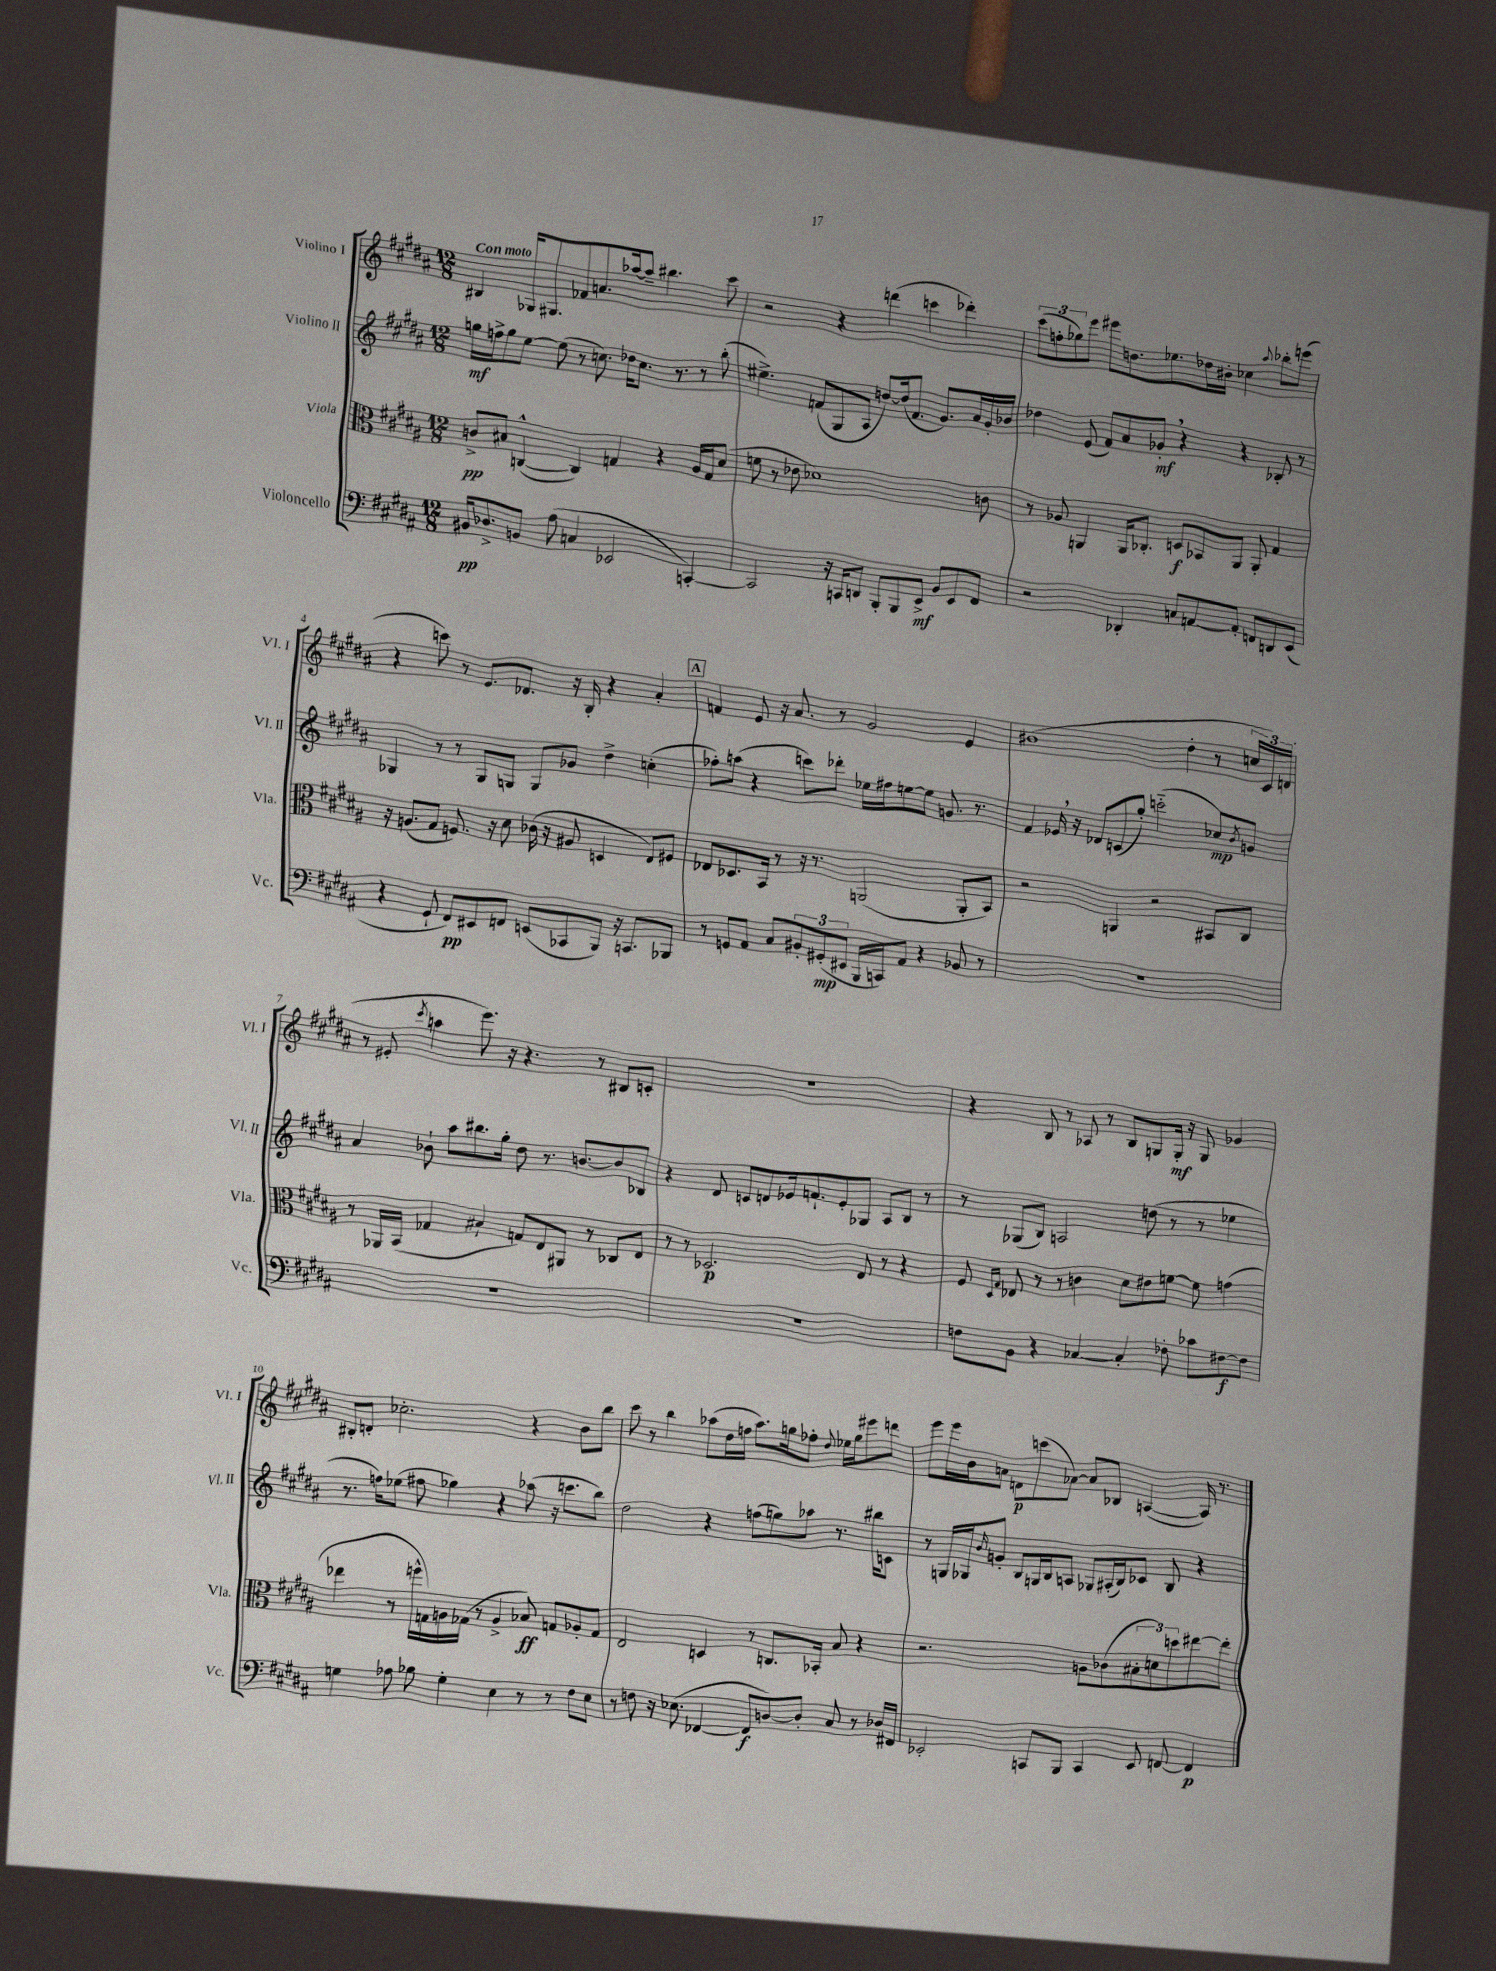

**kern	**kern	**kern	**kern
*staff4	*staff3	*staff2	*staff1
*clefF4	*clefC3	*clefG2	*clefG2
*k[f#c#g#d#a#]	*k[f#c#g#d#a#]	*k[f#c#g#d#a#]	*k[f#c#g#d#a#]
*M12/8	*M12/8	*M12/8	*M12/8
16BB#	8c^	16gg	4B#
8.D-^	.	16ff^	.
.	8B#	8gg	.
8BB	([4C^^	[8ee	16G-
.	.	.	8.G#
(8A#	.	(8ee]	.
4C	4C])	8r	8f-
.	.	8.cc)	8.a
2EE-	4G	.	.
.	.	16dd-	[16aa-
.	.	8.cc	8aa-~]
.	4r	.	4.bb#
.	.	8.r	.
[4CC')	16A#	8r	.
.	16G	.	.
.	(8d#	(8bb'	8ccc#
=	=	=	=
2CC]	8f	4.ee#^)	2r
.	8r	.	.
.	8e-	.	.
.	1d-)	(8f	.
16r	.	8G#	4r
16CC	.	.	.
8DD	.	8A#	.
8BBB'	.	[8dd)	(4ddd
8BBB	.	(16dd]	.
.	.	8.f	.
8EE^	.	.	4ccc
8BB	.	8.g#)	.
8EE	.	.	4ddd-')
.	.	16a#	.
8FF#	8c	16g#'	.
.	.	16b-	.
=	=	=	=
2r	8r	4dd-	(12ccc#
.	.	.	12ff'
.	8A-	.	.
.	.	.	12gg-)
.	4AA	(8e	8eee
.	.	8f#)	8eee#
4DD-'	16AA	8a#	8.dd
.	8.C-'	.	.
.	.	8g-'	.
.	.	.	8.ee-
8C	8D	4r	.
[8AA	8BB-	.	16dd-
.	.	.	16b#'
8AA']	8AA	4r	4cc-
8FF	8AA'	.	.
.	.	.	8qqaa#
8DD	4G#	8B-'	8bb-'
(8EE	.	8r	(8eee
=	=	=	=
4r	16r	4G-	4r
.	(8.A	.	.
8GG#`	8G#	8r	8ccc)
8FF#)	8.F)	8r	8r
8EE#	.	8G-	8.e
.	16r	.	.
8FF	8d#	8G	.
.	.	.	8.d-
(8EE	(16c-	8G	.
.	16r	.	.
8CC-	8A#	8g-	16r
.	.	.	16B'
8BBB)	4D	4dd#^	4r
16r	.	.	.
8.CC	.	.	.
.	8E)	(4cc'	4a#'
8BBB-	8F#	.	.
=	=	=	=
8r	8E-	8ff-')	4f
8GG	8.D-	(8aa	.
8AA#	.	4r	8e
.	16BB	.	.
8C#	8r	.	16r
.	.	.	8.a#
12BB#'	16r	8ccc)	.
.	8.r	.	.
(12GG#'	.	.	.
.	.	8ddd-'	8r
12EE#	.	.	.
16BBB	(2AA	16ee-	2g#
16CC)	.	16ff#	.
8AA#	.	[8ee	.
4r	.	8ee]	.
.	.	8.g	.
8BB-	8AA'	.	4e
.	.	8.r	.
8r	8BB)	.	.
=	=	=	=
1.r	2r	4f#	(1b#
.	.	16e-	.
.	.	16r	.
.	.	8d-	.
.	4AA	(8c	.
.	.	8gg#')	.
.	2r	(2ccc'~	.
.	.	.	4dd#'
.	8BB#	8cc-)	8r
.	.	8qb	.
.	8C#	8g	24cc
.	.	.	24c#)
.	.	.	(24d
=	=	=	=
1.r	8r	4a#	8r
.	16AA-	.	8e#'
.	(16BB	.	.
.	.	.	8qccc#
.	4G-	8b-`	4aa
.	.	8aa#	.
.	4B#`	8.bb#	8.eee)
.	.	16gg#'	16r
.	8G)	8dd#	4.r
.	8E	8.r	.
.	8AA#	.	.
.	.	[8.b	.
.	8r	.	8r
.	8C-	8b]	8B#
.	8E	8B-	8c'
=	=	=	=
1.r	8r	4r	1.r
.	8r	.	.
.	2.D-	8d#	.
.	.	8c	.
.	.	8d	.
.	.	16e-	.
.	.	8.f`	.
.	.	8e-'	.
.	8E	8G-	.
.	8r	8A#	.
.	4r	8B	.
.	.	8r	.
=	=	=	=
8F	8F#	8r	4r
.	16qqD#	.	.
.	16qqG#	.	.
8BB	8E-	(8G-	.
4r	8r	8B)	8B
.	8r	2A	8r
[4C-	4c	.	8A-
.	.	.	8r
4C-']	8d#	.	8B
.	8e#	(8dd	8G
8F-'	[8f	8r	16G'
.	.	.	16r
8c-	8f]	8r	8G
[8F#	(4g	4ee-	4g-
8F#]	.	.	.
=	=	=	=
4G	4ee-	8.r	8B#'
.	.	.	8d'
.	.	16ff)	.
8A-	8r	(8ee-	2.cc-'
8B-	16ff^^	8ff#	.
.	16G)	.	.
4G'	16A	4gg-)	.
.	(16G-	.	.
.	8r	.	.
4E	4A^	4r	.
8r	8B-)	(8aa-	4r
8r	8G	16r	.
.	.	8.ccc	.
8F#	8A-'	.	8b
8E	8G	8bb)	8bb
=	=	=	=
8r	2E	2dd#	8ccc#
8F	.	.	8r
16r	.	.	4bb
(8.E-	.	.	.
[4FF-	4D	4r	(8aa-
.	.	.	16dd#
.	.	.	16ff
8FF-]	8r	(8ff	8.aa-)
[8D)	8.C	8gg)	.
.	.	.	16gg
8D']	.	8aa-	8ff-'
.	16BB-'	.	.
.	.	.	8qqdd#
8C#	8B	8.r	16ee-
.	.	.	16gg
8r	4r	.	8eee#
.	.	16bb#	.
16D-	.	8c	8ddd
16FF#	.	.	.
=	=	=	=
2EE-'	2.r	8r	8eee
.	.	16G	16eee
.	.	16G-	16b
.	.	16qqb	.
.	.	8g'	8a
.	.	8B	8d
8CC	.	16G	(8ccc
.	.	16B	.
8BBB	.	8A	[8a-)
4CC	8A	8G-	8a-]
.	(8c-	(16A#'	8B-
.	.	16B)	.
8EE-	12B#'	8c-	([4A
.	12d)	.	.
[8FF	.	8B	.
.	12dd	.	.
4FF]	[8ee#	4r	16A])
.	.	.	8.r
.	8ee#']	.	.
==	==	==	==
*-	*-	*-	*-
